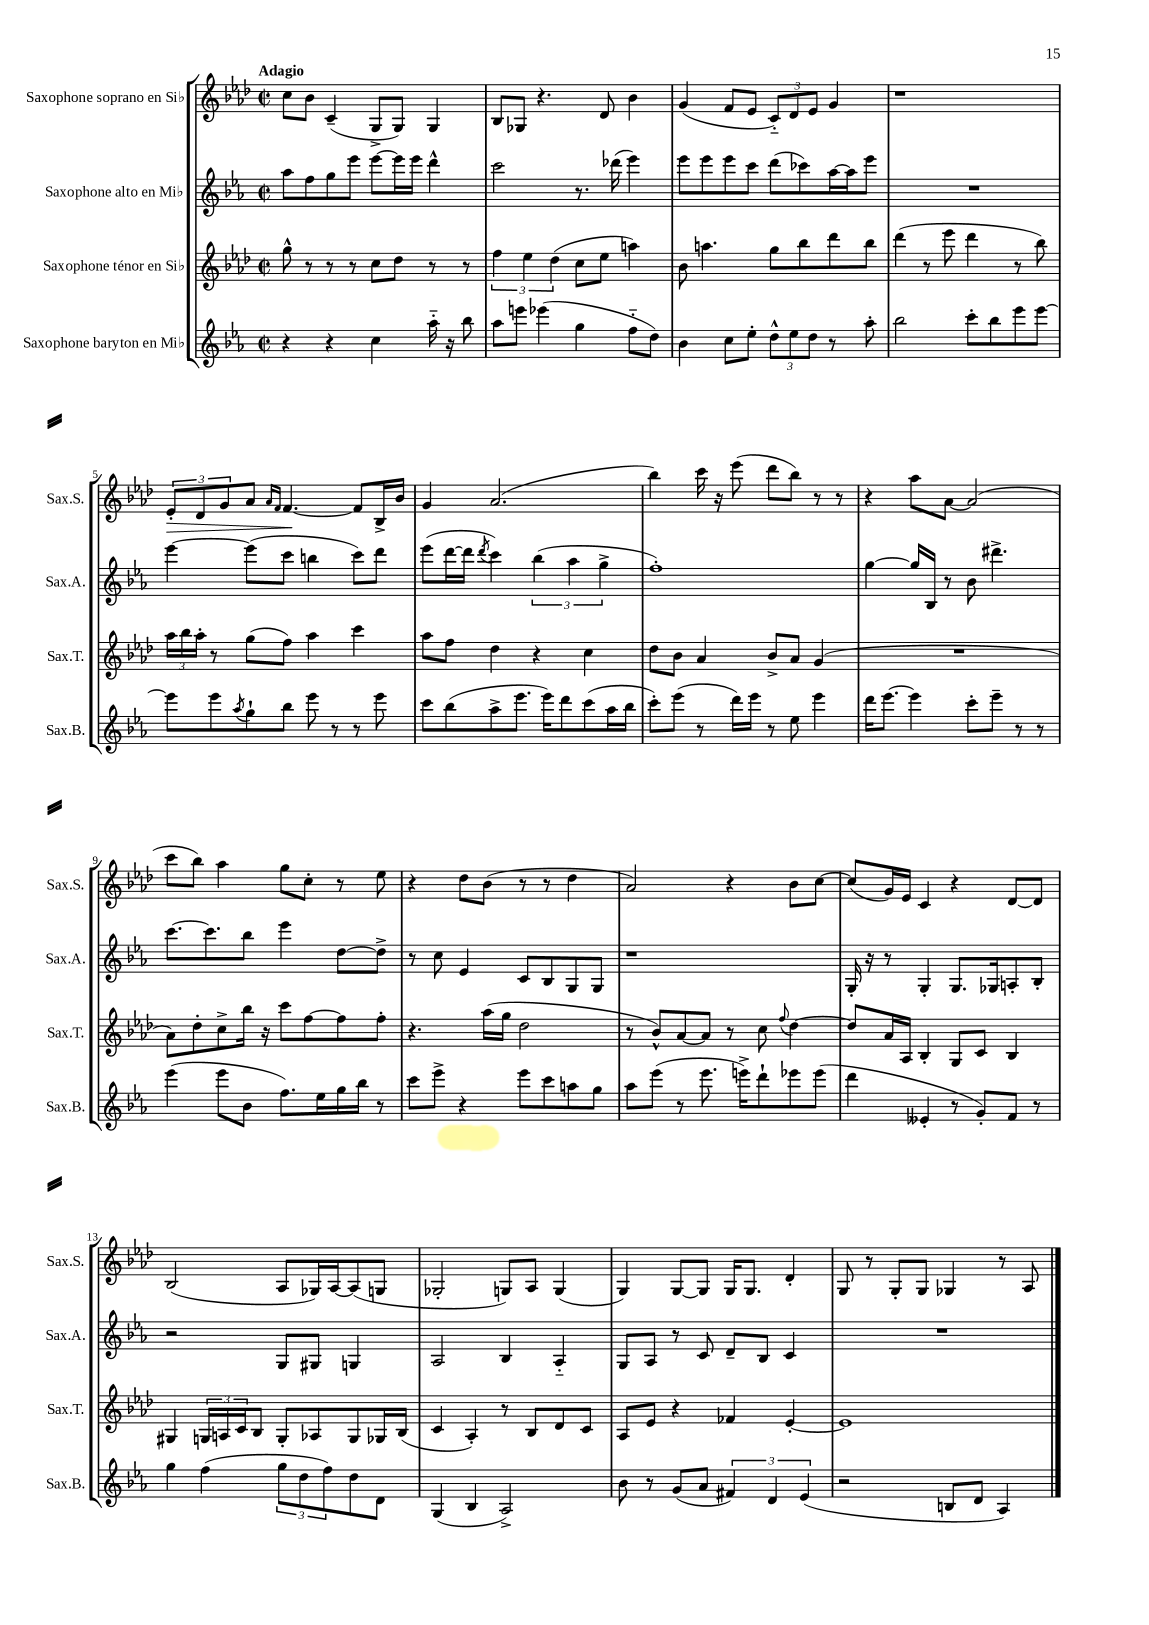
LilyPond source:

<<
\new StaffGroup <<
\new Staff = "s0" \with { instrumentName = "Saxophone soprano en Sib" shortInstrumentName = "Sax.S." } {
    \clef treble \key aes \major \defaultTimeSignature \time 2/2 \tempo "Adagio"
    c''8 bes'8 c'4--( g8-> g8) g4 |
    bes8 ges8 r4. des'8 bes'4 |
    g'4( f'8 ees'8 \tuplet 3/2 { c'8-_) des'8 ees'8 } g'4 |
    r1 |
    \tuplet 3/2 { ees'8-.\> des'8 g'8 } aes'8 \grace { aes'16 f'16 } f'4.~\! f'8 bes16-> bes'16 |
    g'4 aes'2.( |
    bes''4) c'''16 r16 ees'''8( des'''8 bes''8) r8 r8 |
    r4 aes''8 aes'8~ aes'2( |
    c'''8 bes''8) aes''4 g''8 c''8-. r8 ees''8 |
    r4 des''8 bes'8( r8 r8 des''4 |
    aes'2) r4 bes'8 c''8~ |
    c''8( g'16) ees'16 c'4 r4 des'8~ des'8 |
    bes2( aes8 ges16) aes16~ aes8( g8 |
    ges2-. g8) aes8 g4( |
    g4) g8~ g8 g16 g8. des'4-. |
    g8 r8 g8-. g8 ges4 r8 aes8 \bar "|." |
}
\new Staff = "s1" \with { instrumentName = "Saxophone alto en Mib" shortInstrumentName = "Sax.A." } {
    \clef treble \key ees \major \defaultTimeSignature \time 2/2
    aes''8 f''8 g''8 ees'''8 ees'''8~ ees'''16 ees'''16 d'''4-^ |
    c'''2 r8. des'''16( ees'''4) |
    ees'''8 ees'''8 ees'''8 c'''8 d'''8( ces'''8) aes''16~ aes''16 ees'''8 |
    R1 |
    ees'''4~ ees'''8( c'''8 b''4 c'''8) d'''8 |
    ees'''8( d'''16~ d'''16 \acciaccatura { d'''8 } c'''4) \tuplet 3/2 { bes''4( aes''4 g''4-> } |
    f''1-.) |
    g''4~ g''16 bes16 r8 bes'8 dis'''4.-> |
    c'''8.~ c'''8. bes''8 ees'''4 d''8~ d''8-> |
    r8 c''8 ees'4 c'8 bes8 g8 g8 |
    r1 |
    g16-. r16 r8 g4-. g8. ges16 a8-. bes8-. |
    r2 g8 gis8 g4 |
    aes2 bes4 aes4-_ |
    g8 aes8 r8 c'8 d'8-- bes8 c'4 |
    R1 \bar "|." |
}
\new Staff = "s2" \with { instrumentName = "Saxophone ténor en Sib" shortInstrumentName = "Sax.T." } {
    \clef treble \key aes \major \defaultTimeSignature \time 2/2
    g''8-^ r8 r8 r8 c''8 des''8 r8 r8 |
    \tuplet 3/2 { f''4 ees''4 des''4( } c''8 ees''8 a''4) |
    bes'8 a''4. g''8 bes''8 des'''8 bes''8 |
    des'''4( r8 ees'''8 des'''4 r8 bes''8) |
    \tuplet 3/2 { aes''16 bes''16 aes''16-. } r8 g''8( f''8) aes''4 c'''4 |
    aes''8 f''8 des''4 r4 c''4 |
    des''8 bes'8 aes'4 bes'8-> aes'8 g'4( |
    R1 |
    aes'8) des''8-. c''8-> bes''16 r16 c'''8 f''8~ f''8 f''8-. |
    r4. aes''16( g''16 des''2 |
    r8 bes'8-^) aes'8~ aes'8 r8 c''8 \appoggiatura { f''8 } des''4~ |
    des''8 aes'16 aes16 bes4-. g8 c'8 bes4 |
    gis4 \tuplet 3/2 { g16 a16 c'16 } bes8 g8-. aes8 g8 ges16 bes16( |
    c'4 aes4-.) r8 bes8 des'8 c'8 |
    aes8 ees'8 r4 fes'4 ees'4~-. |
    ees'1 \bar "|." |
}
\new Staff = "s3" \with { instrumentName = "Saxophone baryton en Mib" shortInstrumentName = "Sax.B." } {
    \clef treble \key ees \major \defaultTimeSignature \time 2/2
    r4 r4 c''4 aes''16-_ r16 bes''8 |
    aes''8 e'''8 ees'''4( g''4 f''8-_ d''8) |
    bes'4 c''8 ees''8-. \tuplet 3/2 { d''8-^ ees''8 d''8 } r8 aes''8-. |
    bes''2 c'''8-. bes''8 ees'''8 ees'''8~ |
    ees'''8 ees'''8 \acciaccatura { aes''8 } g''8-! bes''8 ees'''8 r8 r8 ees'''8 |
    c'''8 bes''8( aes''8-> ees'''8. ees'''16) d'''8 c'''8( aes''16 bes''16 |
    c'''8-.) ees'''8( r8 d'''16) ees'''16 r8 ees''8 ees'''4 |
    d'''16 ees'''8.~ ees'''4 c'''8-. ees'''8-- r8 r8 |
    ees'''4( ees'''8 bes'8 f''8.) ees''16 g''16 bes''16 r8 |
    c'''8 ees'''8-> r4 ees'''8 c'''8 a''8 g''8 |
    aes''8 ees'''8( r8 ees'''8. e'''16->) d'''8-! ees'''8 ees'''8( |
    d'''4 eeses'4-. r8 g'8-.) f'8 r8 |
    g''4 f''4( \tuplet 3/2 { g''8 d''8 f''8) } d''8 d'8 |
    g4( bes4 aes2->) |
    bes'8 r8 g'8( aes'8 \tuplet 3/2 { fis'4) d'4 ees'4( } |
    r2 b8 d'8 aes4) \bar "|." |
}
>>
>>
